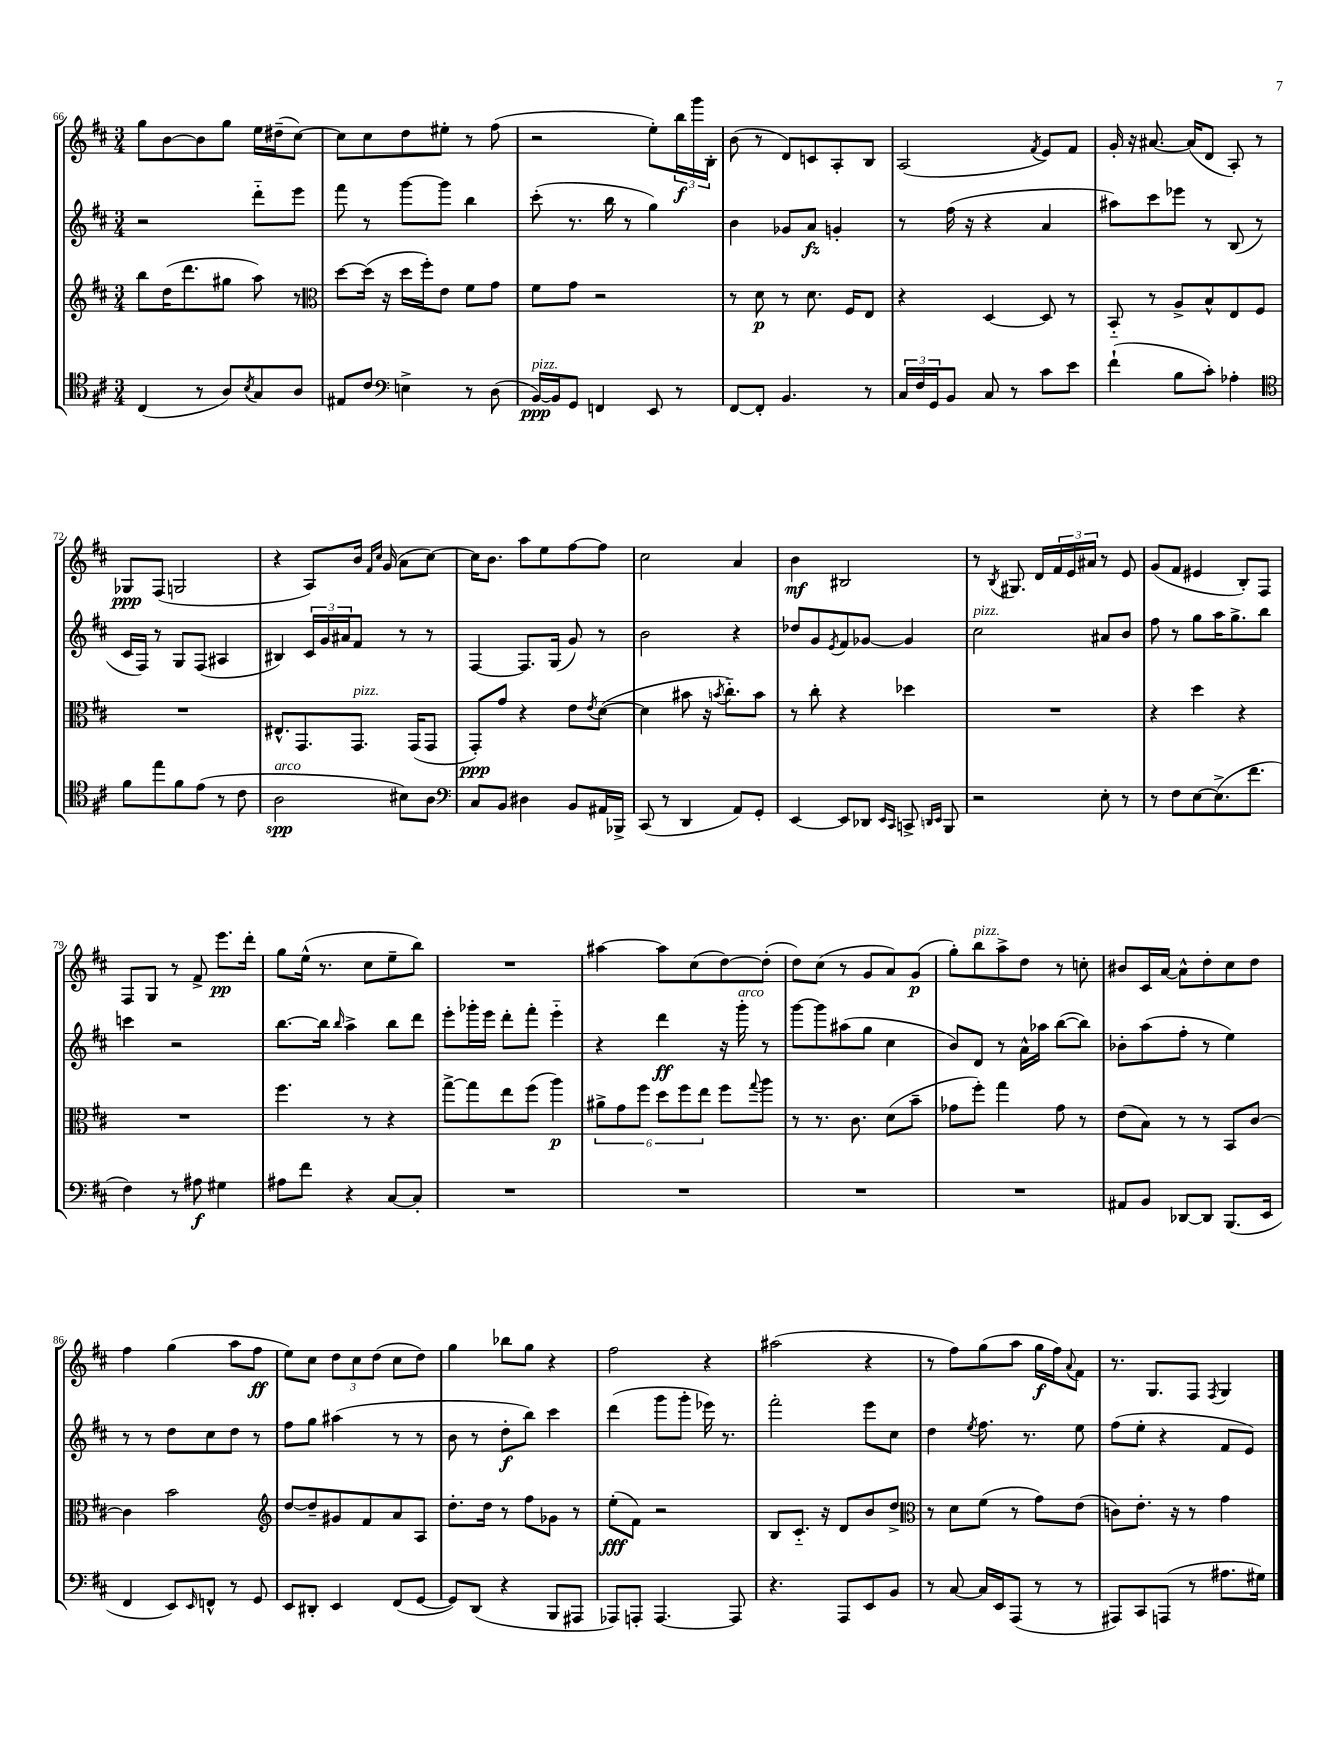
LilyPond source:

<<
\new StaffGroup <<
\new Staff = "s0" {
    \clef treble \key d \major \numericTimeSignature \time 3/4
    g''8 b'8~ b'8 g''8 e''16 dis''16--( cis''8~) |
    cis''8 cis''8 d''8 eis''8-. r8 fis''8( |
    r2 e''8-.) \tuplet 3/2 { b''16\f g'''16 b16-. } |
    b'8( r8 d'8) c'8 a8-. b8 |
    a2( \acciaccatura { fis'8 } e'8) fis'8 |
    g'16-. r16 ais'8.~ ais'16( d'8 a8-.) r8 |
    ges8\ppp fis8( g2 |
    r4 a8) b'16 \grace { fis'16 cis''16 } g'16( a'8 cis''8~) |
    cis''16 b'8. a''8 e''8 fis''8~ fis''8 |
    cis''2 a'4 |
    b'4\mf bis2 |
    r8 \acciaccatura { b8 } gis8. d'16 \tuplet 3/2 { fis'16 e'16 ais'16 } r8 e'8 |
    g'8( fis'8 eis'4 b8-.) fis8 |
    fis8 g8 r8 fis'8-> e'''8.\pp d'''16-. |
    g''8 e''16-^( r8. cis''8 e''8-- b''8) |
    R2. |
    ais''4~ ais''8 cis''8( d''8~) d''8-.( |
    d''8) cis''8( r8 g'8 a'8) g'8\p( |
    g''8-.) b''8^\markup { \italic "pizz." } a''8-> d''8 r8 c''8-. |
    bis'8 cis'16 a'16~ a'8-^ d''8-. cis''8 d''8 |
    fis''4 g''4( a''8 fis''8\ff |
    e''8) cis''8 \tuplet 3/2 { d''8 cis''8 d''8( } cis''8 d''8) |
    g''4 bes''8 g''8 r4 |
    fis''2 r4 |
    ais''2( r4 |
    r8 fis''8) g''8( a''8 g''16\f fis''16) \appoggiatura { a'8 } fis'8 |
    r8. g8. fis8 \acciaccatura { fis8 } g4 \bar "|." |
}
\new Staff = "s1" {
    \clef treble \key d \major \numericTimeSignature \time 3/4
    r2 d'''8-_ e'''8 |
    fis'''8 r8 g'''8~ g'''8 b''4 |
    cis'''8-.( r8. b''16 r8 g''4) |
    b'4 ges'8 a'8\fz g'4-. |
    r8 fis''16( r16 r4 a'4 |
    ais''8) cis'''8 ees'''8 r8 b8( r8 |
    cis'16 fis16) r8 g8 fis8( ais4 |
    bis4) \tuplet 3/2 { cis'16 g'16 ais'16 } fis'8 r8 r8 |
    fis4~ fis8. g16( g'8) r8 |
    b'2 r4 |
    des''8 g'8 \acciaccatura { e'8 } fis'8 ges'8~ ges'4 |
    cis''2^\markup { \italic "pizz." } ais'8 b'8 |
    fis''8 r8 g''8 a''16 g''8.-> b''8 |
    c'''4 r2 |
    b''8.~ b''16 \grace { b''16 } a''4-> b''8 d'''8 |
    e'''8-. ges'''16-. e'''16 d'''8-. fis'''8-. e'''4-_ |
    r4 d'''4\ff r16 g'''16-.^\markup { \italic "arco" } r8 |
    g'''8~ g'''8 ais''8( g''8 cis''4 |
    b'8) d'8 r8 a'16-^ aes''16 b''8~( b''8) |
    bes'8-. a''8( fis''8-. r8 e''4) |
    r8 r8 d''8 cis''8 d''8 r8 |
    fis''8 g''8 ais''4( r8 r8 |
    b'8 r8 d''8-.\f b''8) cis'''4 |
    d'''4( g'''8 g'''8-. ees'''16) r8. |
    fis'''2-. e'''8 cis''8 |
    d''4 \acciaccatura { e''8 } fis''8. r8. e''8 |
    fis''8( e''8-. r4 fis'8 e'8) \bar "|." |
}
\new Staff = "s2" {
    \clef treble \key d \major \numericTimeSignature \time 3/4
    b''8 d''16( d'''8. gis''8 a''8) r8 |
    \clef alto d''8~ d''16( r16 d''16 fis''16-.) e'8 fis'8 g'8 |
    fis'8 g'8 r2 |
    r8 d'8\p r8 d'8. fis16 e8 |
    r4 d4~ d8 r8 |
    b,8-_ r8 a8-> b8-^ e8 fis8 |
    R2. |
    eis8.-^ g,8. g,8.^\markup { \italic "pizz." } g,16( g,8 |
    g,8-.\ppp) g'8 r4 e'8 \acciaccatura { e'8 } d'8~( |
    d'4 bis'8 r16 \acciaccatura { b'8 } cis''8.-_) b'8 |
    r8 cis''8-. r4 des''4 |
    R2. |
    r4 d''4 r4 |
    R2. |
    fis''4. r8 r4 |
    g''8~-> g''8 e''8 fis''8( a''4\p) |
    \tuplet 6/4 { ais'8-> g'8 fis''8 d''8 fis''8 e''8 } fis''8 \appoggiatura { g''8 } a''8 |
    r8 r8. cis'8. d'8( b'8-- |
    ges'8 fis''8-.) g''4 ges'8 r8 |
    e'8( b8) r8 r8 b,8 cis'8~ |
    cis'4 b'2 |
    \clef treble d''8~ d''8-- gis'8 fis'8 a'8 a8 |
    d''8.-. d''16 r8 fis''8 ges'8 r8 |
    e''8-.\fff( fis'8) r2 |
    b8 cis'8.-_ r16 d'8 b'8 d''8-> |
    \clef alto r8 d'8 fis'8( r8 g'8) e'8( |
    c'8) e'8.-. r16 r8 g'4 \bar "|." |
}
\new Staff = "s3" {
    \clef tenor \key d \major \numericTimeSignature \time 3/4
    cis4( r8 a8) \acciaccatura { b8 } g8 a8 |
    eis8 cis'8 \clef bass e4-> r8 d8( |
    b,16~\ppp^\markup { \italic "pizz." }) b,16 g,8 f,4 e,8 r8 |
    fis,8~ fis,8-. b,4. r8 |
    \tuplet 3/2 { cis16 fis16 g,16 } b,8 cis8 r8 cis'8 e'8 |
    fis'4-!( b8 cis'8-.) aes4-. |
    \clef tenor fis'8 e''8 fis'8 e'8( r8 cis'8 |
    a2\spp^\markup { \italic "arco" } bis8) a8 |
    \clef bass cis8 b,8 dis4 b,8 ais,16 bes,,16-> |
    cis,8( r8 d,4 a,8) g,8-. |
    e,4~ e,8 des,8 \grace { e,16 cis,16 } c,8-> \grace { d,16 e,16 } b,,8 |
    r2 e8-. r8 |
    r8 fis8 e8~ e8.->( fis'8. |
    fis4) r8 ais8\f gis4 |
    ais8 fis'8 r4 cis8~ cis8-. |
    R2. |
    R2. |
    R2. |
    R2. |
    ais,8 b,8 des,8~ des,8 b,,8.( e,16 |
    fis,4 e,8) \grace { e,16 } f,8-^ r8 g,8 |
    e,8 dis,8-. e,4 fis,8( g,8~ |
    g,8) d,8( r4 b,,8 ais,,8 |
    aes,,8) a,,8-. a,,4.~ a,,8 |
    r4. a,,8 e,8 b,8 |
    r8 cis8~ cis16 e,16 a,,8( r8 r8 |
    ais,,8) cis,8 a,,8( r8 ais8. gis16) \bar "|." |
}
>>
>>
\layout { \context { \Score currentBarNumber = #66 } }
